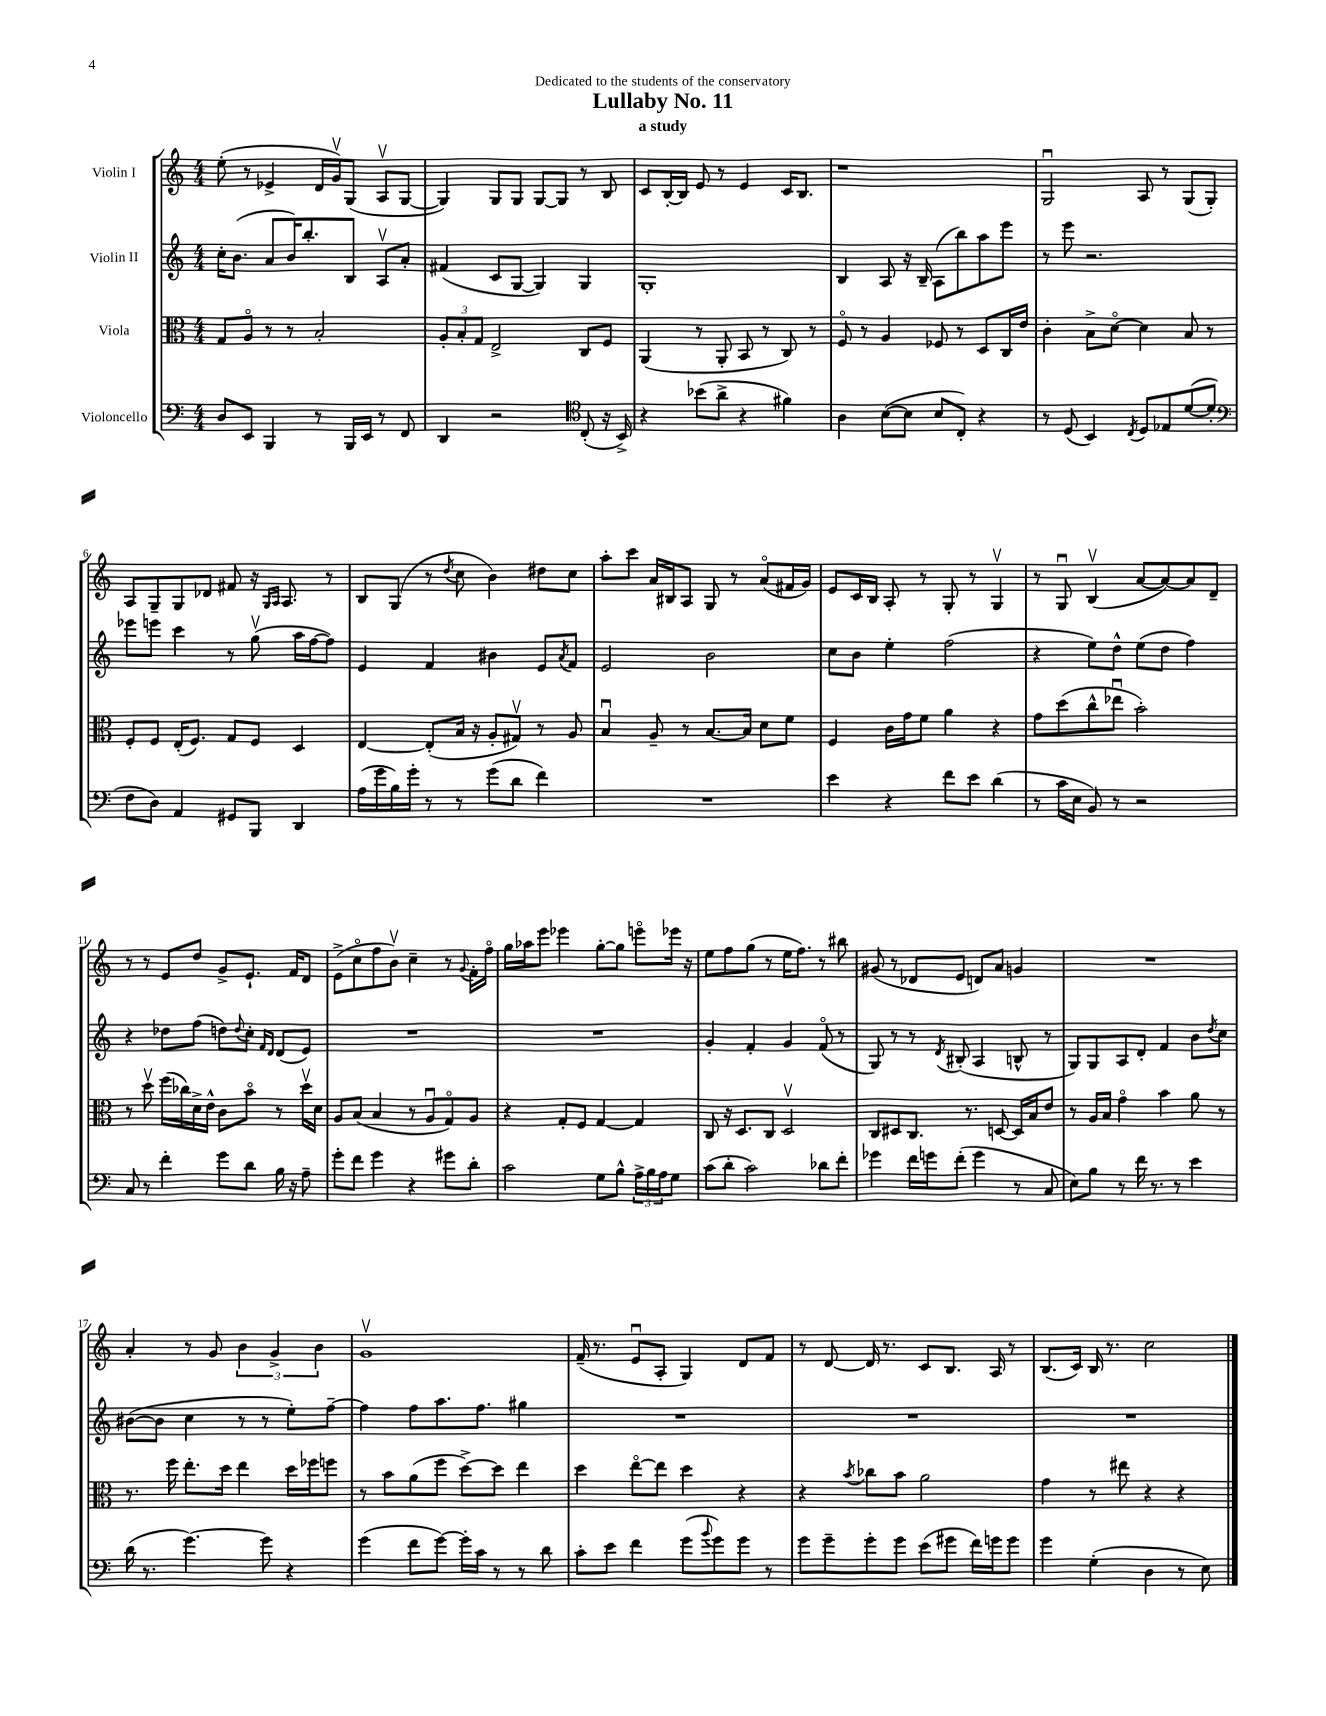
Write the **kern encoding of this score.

**kern	**kern	**kern	**kern
*part4	*part3	*part2	*part1
*staff4	*staff3	*staff2	*staff1
*I"Violoncello	*I"Viola	*I"Violin II	*I"Violin I
*clefF4	*clefC3	*clefG2	*clefG2
*k[]	*k[]	*k[]	*k[]
*M4/4	*M4/4	*M4/4	*M4/4
=1	=1	=1	=1
8D/L	8G/L	16cc'\KL	(8ee'\
.	.	(8.b\J	.
8EE/J	8A/J	.	8r
4BBB/	8r	8a/L	4e-X^/
.	8r	16b/K)	.
.	.	8.bb'/	.
8r	2B'/	.	16d/LL
.	.	.	16gv/J)
16BBB/LL	.	8B/J	(8G/J
16EE/JJ	.	.	.
8r	.	8Av/L	8Av/L
8FF/	.	8a'/J	[8G/J
=2	=2	=2	=2
4DD/	12A'/L	(4f#X/	4G/])
.	12B'/	.	.
.	12G/J	.	.
2r	2E^/	8c/L	8G/L
.	.	[8G/J	8G/J
.	.	4G/])	[8G/L
.	.	.	8G/J]
*clefC4	*	*	*
(8C'/	8C/L	4G/	8r
16r	8F/J	.	8B/
16BB^/)	.	.	.
=3	=3	=3	=3
4r	(4AA/	1G'	8c/L
.	.	.	[16B'/L
.	.	.	16B/JJ]
(8b-X\L	8r	.	8e/
8a^\J	8AA'/	.	8r
4r	8BB/	.	4e/
.	8r	.	.
4f#X\)	8C/)	.	16c/KL
.	.	.	8.B/J
.	8r	.	.
=4	=4	=4	=4
4A\	8F/	4B/	1r
.	8r	.	.
([8B\L	4A/	8A/	.
8B\J]	.	16r	.
.	.	16B~/	.
8B/L	8F-X/	(8A\L	.
8C'/J)	8r	8bb\)	.
4r	8D/L	8aa\	.
.	16C/L	8eee\J	.
.	16e/JJ	.	.
=5	=5	=5	=5
8r	4c'\	8r	2Gu/
(8D/	.	8eee\	.
4BB/)	8B^\L	2.r	.
.	[8d\J	.	.
8qC/	.	.	.
8D/L	4d\]	.	8A/
8E-X/	.	.	8r
([8d/	8B/	.	(8G/L
8d'/J]	8r	.	8G'/J)
!!LO:LB:g=z
=6	=6	=6	=6
*clefF4	*	*	*
8F\L	8F'/L	8eee-X\L	8A/L
8D\J)	8F/J	8eeen\J	8G~/
4AA/	(16E'/KL	4ccc\	8G/
.	8.F/J)	.	.
.	.	.	8d-X/J
8GG#X/L	8G/L	8r	8f#X/
8BBB/J	8F/J	(8ggv\	16r
.	.	.	16qqG/LL
.	.	.	16qqA/JJ
.	.	.	8.A/
4DD/	4D/	16aa\LL	.
.	.	[16ff\J	.
.	.	8ff\J])	8r
=7	=7	=7	=7
(16A\LL	[4E/	4e/	8B/L
16g\	.	.	.
16B\)	.	.	(8G/J
16g'\JJ	.	.	.
8r	(8E'/L]	4f/	8r
.	.	.	8qdd/
8r	16B/Jk	.	8cc\
.	16r	.	.
(8g\L	8A'/L	4b#X\	4b\)
8d\J	8G#Xv/J)	.	.
4f\)	8r	8e/L	8dd#X\L
.	.	8qa/	.
.	8A/	8f/J	8cc\J
=8	=8	=8	=8
1r	4Bu/	2e/	8aa'\L
.	.	.	8ccc\J
.	8A~/	.	16a/LL
.	.	.	16B#X/J
.	8r	.	8A/J
.	[8.B/L	2b\	8G/
.	.	.	8r
.	16B/Jk]	.	.
.	8d\L	.	(8a/L
.	8f\J	.	16f#X/L
.	.	.	16g/JJ)
=9	=9	=9	=9
4e\	4F/	8cc\L	8e/L
.	.	8b\J	16c/L
.	.	.	16B/JJ
4r	16c\LL	4ee'\	8A'/
.	16g\J	.	.
.	8f\J	.	8r
8f\L	4a\	(2ff\	8G'/
8e\J	.	.	8r
(4d\	4r	.	4Gv/
=10	=10	=10	=10
8r	8g\L	4r	8r
16c\LL	(8dd\	.	8Gu/
16E\JJ	.	.	.
8BB/)	8cc^^\	8ee\L)	(4Bv/
8r	8ee-Xu\J	8dd^^\J	.
2r	2b'\)	(8ee\L	[8a/L
.	.	8dd\J	8a/_)
.	.	4ff\)	8a/]
.	.	.	8d~/J
!!LO:LB:g=z
=11	=11	=11	=11
8C/	8r	4r	8r
8r	8ddv\	.	8r
4f'\	(16ff\LL	8dd-X\L	8e/L
.	16cc-X\)	.	.
.	16d^\	(8ff\J	8dd/J
.	16e^^\JJ	.	.
8g\L	8c\L	8ddn\L)	8g^/L
.	.	8qqdd/	.
8d\J	8b\J	8cc'\J	8.e`/J
.	.	16qqf/LL	.
.	.	16qqd/JJ	.
16B\	8r	(8d/L	.
16r	.	.	16f/KL
8A~\	16ddv\LL	8e/J)	8d/J
.	16d\JJ	.	.
=12	=12	=12	=12
8g'\L	8A/L	1r	(8e^\L
8f\J	(8B/J	.	8cc\
4g\	4B/	.	8ff\
.	.	.	8bv\J)
4r	8r	.	4cc~\
.	8Au/L	.	.
8g#X\L	8G/)	.	8r
.	.	.	8qqg/
8d'\J	8A/J	.	16f'\LL
.	.	.	16ff\JJ
=13	=13	=13	=13
2c\	4r	1r	16gg\LL
.	.	.	16aa-X\J
.	.	.	8eee\J
.	8G'/L	.	4eee-X\
.	8F/J	.	.
8G\L	[4G/	.	[8gg'\L
8B^^\J	.	.	8gg\J]
24A^\LL	4G/]	.	8eeen\L
24B\	.	.	.
24A\J	.	.	.
8G\J	.	.	16eee-X\Jk
.	.	.	16r
=14	=14	=14	=14
(8c\L	8C/	4g'/	8ee\L
8d'\J	16r	.	8ff\
.	8.D/L	.	.
2c\)	.	4f'/	(8gg\J
.	8C/J	.	8r
.	2Dv/	4g/	16ee\KL
.	.	.	8.ff\J)
8d-X\L	.	(8f/	8r
8f'\J	.	8r	8bb#X\
=15	=15	=15	=15
4g-X\	8C/L	8G/)	(8g#X/
.	8D#X/	8r	8r
16f\LL	8.C/J	8r	8d-X/L
16gn\J	.	.	.
.	.	8qd/	.
(8f'\J	.	(8B#X'/	8e/J
.	8.r	.	.
4g\	.	4A/	8dn/L)
.	[8Dn/	.	8a/J
8r	16D/LL]	8Bn^^/	4gn/
.	16B/J	.	.
8C/	8e/J	8r	.
=16	=16	=16	=16
8E\L)	8r	8G/L)	1r
8B\J	16A/LL	8G/	.
.	16B/JJ	.	.
8r	4g\	8A/	.
16f\	.	8d'/J	.
8.r	.	.	.
.	4b\	4f/	.
8r	.	.	.
4e\	8a\	8b\L	.
.	.	8qdd/	.
.	8r	8cc\J	.
!!LO:LB:g=z
=17	=17	=17	=17
(16d\	8.r	([8b#X\L	4a'/
8.r	.	.	.
.	.	8b#\J]	.
.	16ff\	.	.
[4.g\)	8.ee'\L	4cc\	8r
.	.	.	8g/
.	16dd\Jk	.	.
.	4ee\	8r	6b\
8g\]	.	8r	.
.	.	.	6g^/
4r	16dd\LL	8ee'\L)	.
.	16ff-X\J	.	.
.	.	.	6b\
.	8ffn\J	[8ff~\J	.
=18	=18	=18	=18
(4g\	8r	4ff\]	1gv
.	8b\L	.	.
8f\L	(8a\	8ff\L	.
[8g\J)	8ff\J	8.aa\	.
16g'\LL]	[8dd^\L)	.	.
16c\JJ	.	8.ff\J	.
8r	8dd\J]	.	.
8r	4ee\	4gg#X\	.
8d\	.	.	.
=19	=19	=19	=19
8c'\L	4dd\	1r	(16f~/
.	.	.	8.r
8e\J	.	.	.
4f\	[8ee\L	.	8eu/L
.	8ee\J]	.	8A'/J
(8g\L	4dd\	.	4G/)
8qqb/	.	.	.
8g\)	.	.	.
8g\J	4r	.	8d/L
8r	.	.	8f/J
=20	=20	=20	=20
8g\L	4r	1r	8r
8g~\	.	.	[8d/
.	8qb/	.	.
8g'\	8cc-X\L	.	16d/]
.	.	.	8.r
8g\J	8b\J	.	.
(8e\L	2a\	.	8c/L
8g#X\J	.	.	8.B/J
16f\LL)	.	.	.
16gn\J	.	.	16A/
8g\J	.	.	8r
=21	=21	=21	=21
4g\	4g\	1r	(8.B/L
.	.	.	16c/Jk)
(4G'\	8r	.	16B/
.	.	.	8.r
.	8ee#X\	.	.
4D\	4r	.	2cc\
8r	4r	.	.
8E\)	.	.	.
==	==	==	==
*-	*-	*-	*-
